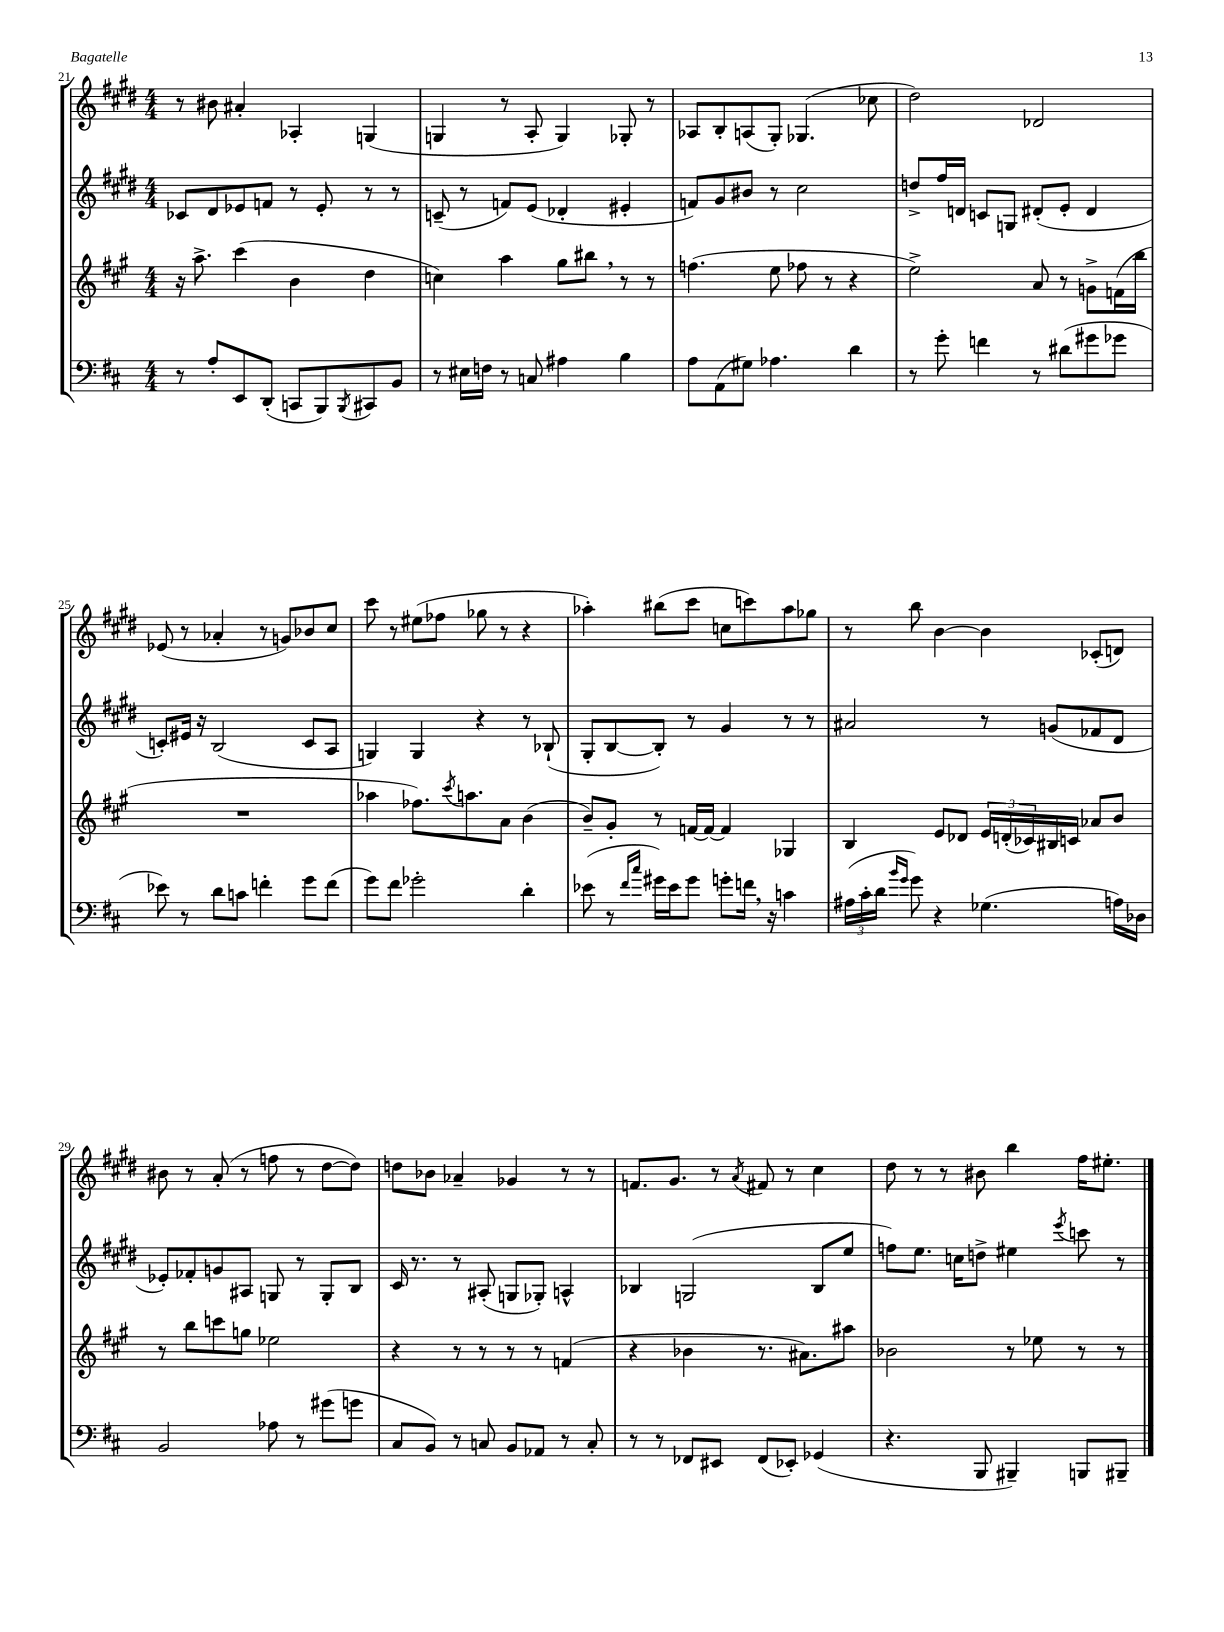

**kern	**kern	**kern	**kern
*staff4	*staff3	*staff2	*staff1
*clefF4	*clefG2	*clefG2	*clefG2
*k[f#c#]	*k[f#c#g#]	*k[f#c#g#d#]	*k[f#c#g#d#]
*M4/4	*M4/4	*M4/4	*M4/4
8r	16r	8c-	8r
.	8.aa^	.	.
8A'	.	8d#	8b#
8EE	(4ccc#	8e-	4a#'
(8DD'	.	8f	.
8CC	4b	8r	4A-'
8BBB)	.	8e-'	.
8qBBB	.	.	.
8CC#	4dd	8r	(4G
8BB	.	8r	.
=	=	=	=
8r	4cc)	(8c~	4G
16E#	.	8r	.
16F	.	.	.
8r	4aa	8f)	8r
8C	.	(8e	8A'
4A#	8gg#	4d-'	4G)
.	8bb#	.	.
4B	8r	4e#'	8G-'
.	8r	.	8r
=	=	=	=
8A	(4.ff	8f)	8A-
(8AA	.	8g#	8B'
8G#)	.	8b#	(8A
4.A-	8ee	8r	8G#')
.	8ff-	2cc#	(4.G-
.	8r	.	.
4d	4r	.	.
.	.	.	8cc-
=	=	=	=
8r	2ee^)	8dd^	2dd#)
8g'	.	16ff#	.
.	.	16d	.
4f	.	8c	.
.	.	8G	.
8r	8a	(8d#'	2d-
(8d#	8r	8e'	.
8g#	8g^	4d#	.
8g-	(16f	.	.
.	16bb	.	.
=	=	=	=
8e-)	1r	8c')	(8e-
8r	.	16e#	8r
.	.	16r	.
8d	.	(2B	4a-'
8c	.	.	.
4f'	.	.	8r
.	.	.	8g)
8g	.	8c	8b-
(8f	.	8A	8cc#
=	=	=	=
8g)	4aa-	4G)	8ccc#
8f#	.	.	8r
2g-'	8.ff-)	4G	(8ee#
.	.	.	8ff-
.	8qccc#	.	.
.	8.aa	.	.
.	.	4r	8gg-
.	8a	.	8r
4d'	(4b	8r	4r
.	.	(8B-`	.
=	=	=	=
(8e-	8b~)	8G#'	4aa-')
8r	8g#'	[8B	.
16qqf#	.	.	.
16qqcc#	.	.	.
16g#)	8r	8B'])	(8bb#
16e-	.	.	.
8g#	[16f	8r	8ccc#
.	16f_	.	.
8g'	4f]	4g#	8cc
16f	.	.	8ccc)
16r	.	.	.
4c	4G-	8r	8aa-
.	.	8r	8gg-
=	=	=	=
(24A#	4B	2a#	8r
24c#'	.	.	.
24d	.	.	.
16qqb	.	.	.
16qqg	.	.	.
8g)	.	.	8bb
4r	8e	.	[4b
.	8d-	.	.
(4.G-	24e	8r	4b]
.	(24d'	.	.
.	24c-)	.	.
.	16B#	(8g	.
.	16c	.	.
.	8a-	8f-	(8c-'
16A)	8b	8d#	8d)
16D-	.	.	.
=	=	=	=
2BB	8r	8e-')	8b#
.	8bb	8f-'	8r
.	8ccc	8g	(8a'
.	8gg	8A#	8r
8A-	2ee-	8G	8ff
8r	.	8r	8r
(8g#	.	8G'	[8dd#
8g	.	8B	8dd#])
=	=	=	=
8C#	4r	16c#	8dd
.	.	8.r	.
8BB)	.	.	8b-
8r	8r	8r	4a-~
8C	8r	(8A#'	.
8BB	8r	8G	4g-
8AA-	8r	8G-')	.
8r	(4f	4A^^	8r
8C'	.	.	8r
=	=	=	=
8r	4r	4B-	8.f
8r	.	.	.
.	.	.	8.g#
8FF-	4b-	(2G	.
8EE#	.	.	8r
.	.	.	8qa
(8FF-	8.r	.	8f#
8EE-')	.	.	8r
.	8.a#)	.	.
(4GG-	.	8B-	4cc#
.	8aa#	8ee	.
=	=	=	=
4.r	2b-	8ff)	8dd#
.	.	8.ee	8r
.	.	.	8r
.	.	16cc	.
8BBB	.	8dd^	8b#
4BBB#~)	8r	4ee#	4bb
.	8ee-	.	.
.	.	8qeee	.
8BBB	8r	8ccc	16ff#
.	.	.	8.ee#'
8BBB#~	8r	8r	.
==	==	==	==
*-	*-	*-	*-
